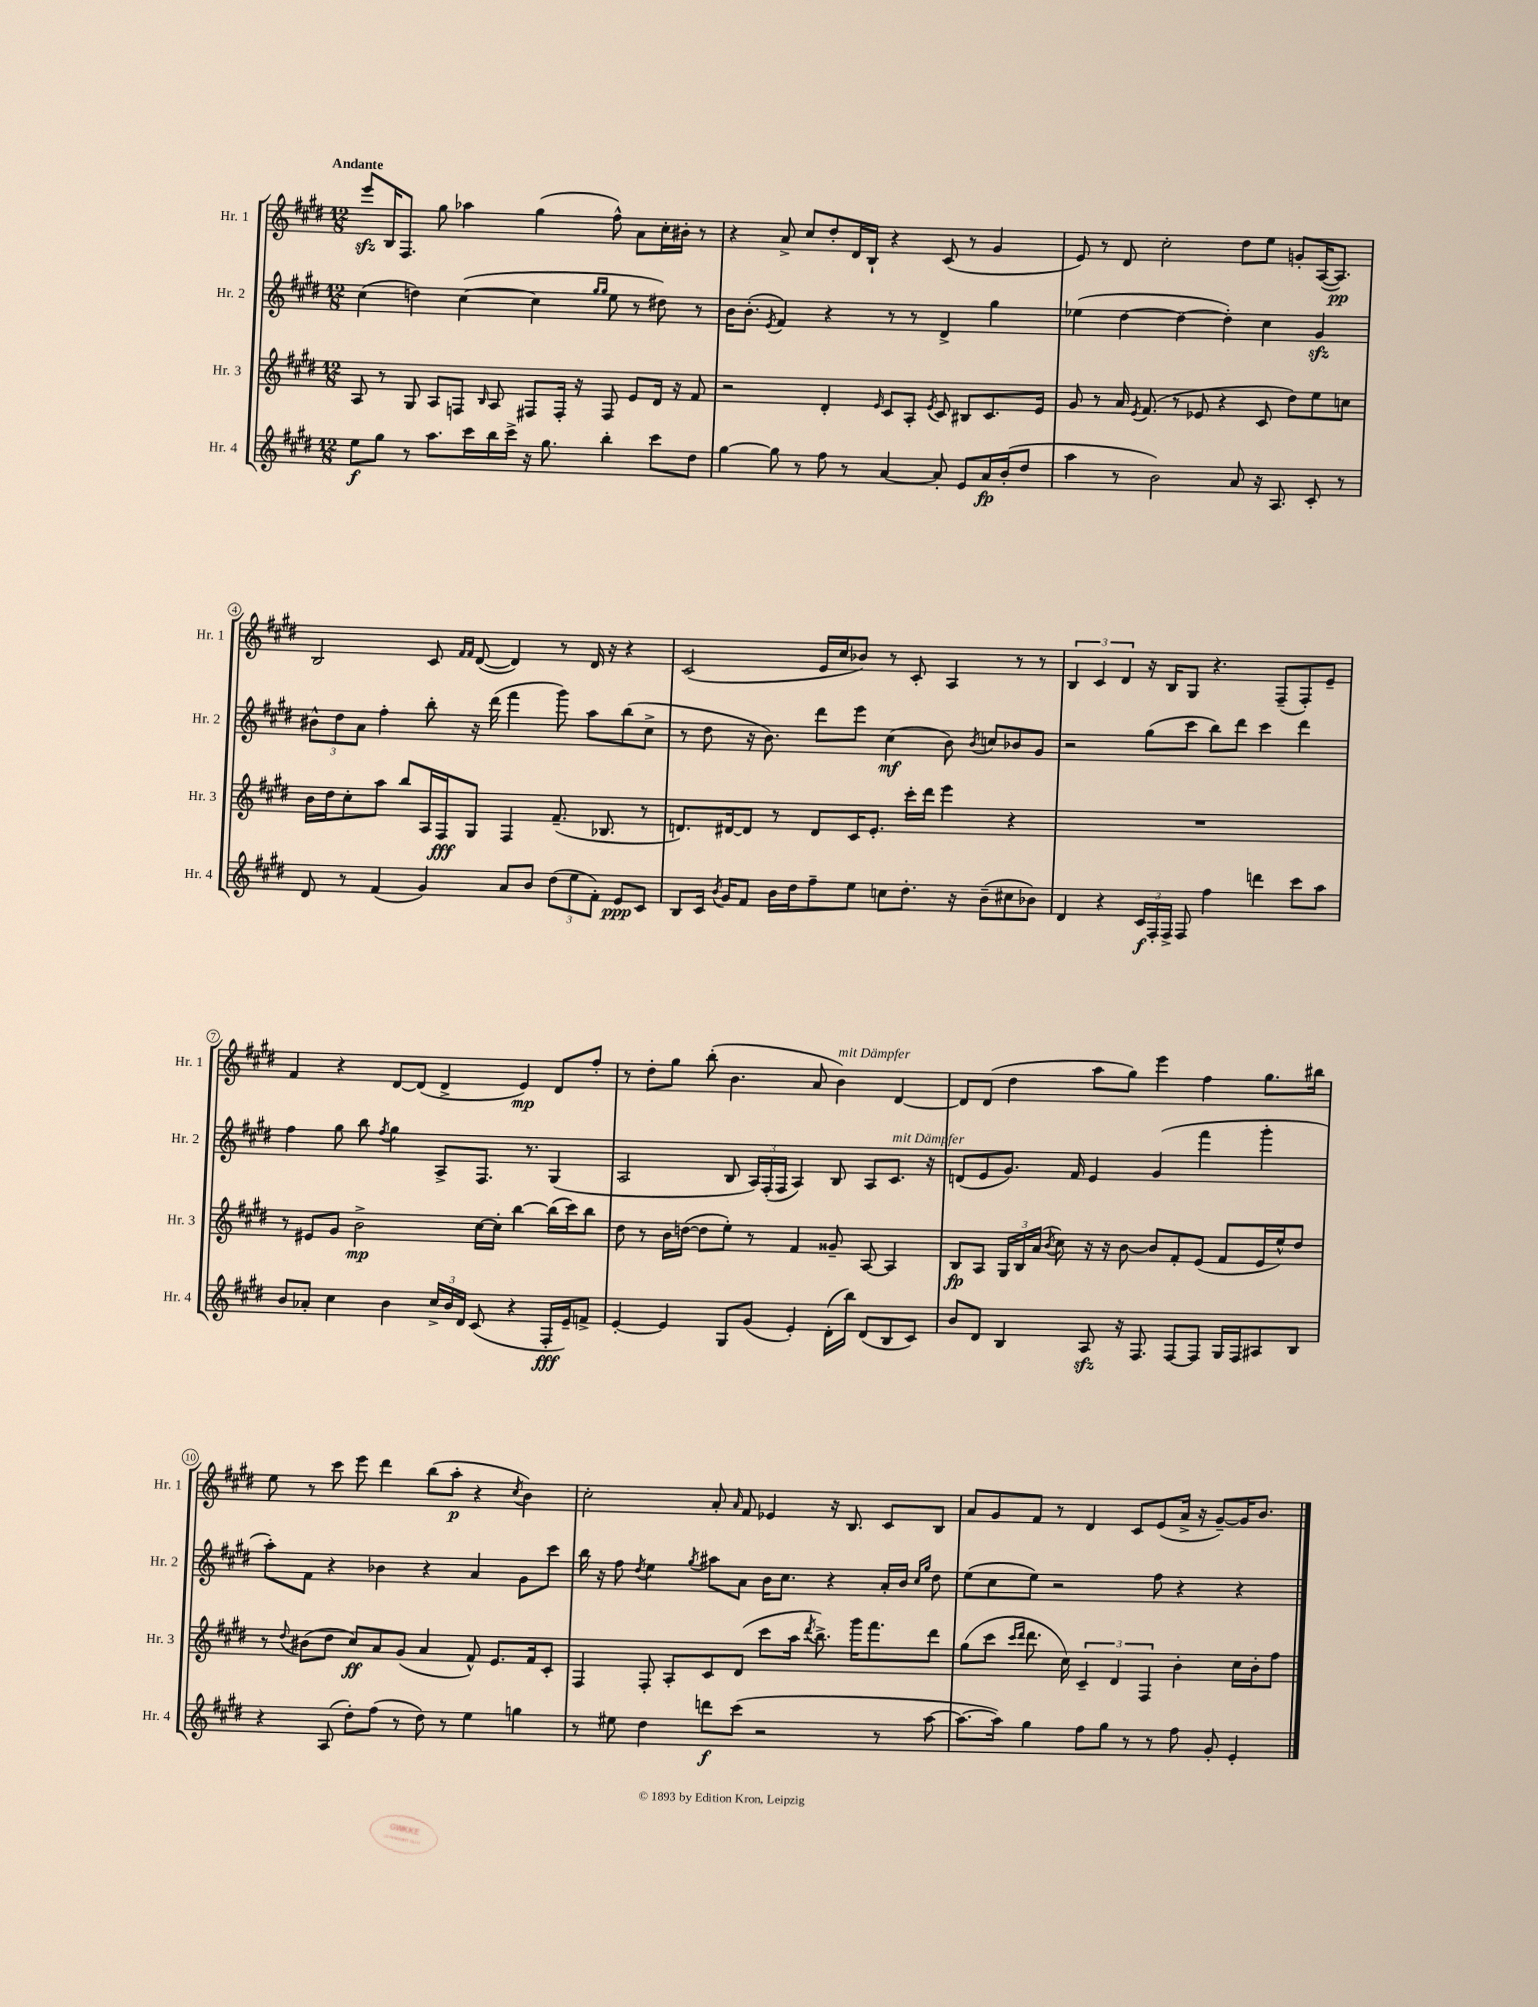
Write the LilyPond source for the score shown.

<<
\new StaffGroup <<
\new Staff = "s0" \with { instrumentName = "Hr. 1" shortInstrumentName = "Hr. 1" } {
    \clef treble \key e \major \numericTimeSignature \time 12/8 \tempo "Andante"
    \autoBeamOff e'''8[\sfz b16 fis8.] gis''8 aes''4 gis''4( fis''8-^) a'8[ cis''16-. bis'16]-. r8 |
    r4 a'8-> cis''8[ dis''8-. dis'16 b16]-! r4 cis'8( r8 gis'4 |
    e'8) r8 dis'8 cis''2-. dis''8[ e''8] g'8[-. a16~( a8.]\pp) |
    b2 cis'8 \grace { fis'16[ fis'16] } dis'8~( dis'4) r8 dis'16 r16 r4 |
    cis'2( e'16[ cis''16 bes'8]) r8 cis'8-. a4 r8 r8 |
    \tuplet 3/2 { b4 cis'4 dis'4 } r16 b16[ gis8] r4. fis8[--( fis8-.) e'8]-- |
    fis'4 r4 dis'8[~ dis'8]( dis'4-> e'4\mp) dis'8[ fis''8]-. |
    r8 dis''8[-. gis''8] b''8-.( b'4. a'8 b'4^\markup { \italic "mit Dämpfer" }) dis'4~ |
    dis'8[ dis'8]( dis''4 a''8[ gis''8]) e'''4 fis''4 gis''8.[ bis''16] |
    e''8 r8 cis'''8 e'''8 dis'''4 b''8[( a''8]-.\p r4 \acciaccatura { cis''8 } b'4) |
    cis''2-. a'8-. \grace { a'16 } fis'8 ees'4 r16 b8. cis'8[ b8] |
    a'8[ gis'8 fis'8] r8 dis'4 cis'8[ e'8( a'16]-> r16 gis'8[~--) gis'16 b'8.] \bar "|." |
}
\new Staff = "s1" \with { instrumentName = "Hr. 2" shortInstrumentName = "Hr. 2" } {
    \clef treble \key e \major \numericTimeSignature \time 12/8
    \autoBeamOff cis''4( d''4) cis''4~( cis''4 \grace { gis''16[ gis''16] } e''8 r8 dis''8) r8 |
    b'16[ b'8.]-.( \acciaccatura { e'8 } fis'4) r4 r8 r8 dis'4-> gis''4 |
    ees''4( dis''4~ dis''4~ dis''4-.) cis''4 gis'4\sfz |
    \tuplet 3/2 { bis'8[-^ dis''8 a'8] } fis''4-. b''8-. r16 dis'''16( fis'''4 gis'''8) a''8[ b''8( cis''8]-> |
    r8 dis''8 r16 b'8.) dis'''8[ e'''8] cis''4\mf( b'8) \acciaccatura { b'8 } c''8[ bes'8 gis'8] |
    r2 gis''8[( cis'''8] b''8[) dis'''8] cis'''4 dis'''4 |
    fis''4 gis''8 b''8 \acciaccatura { fis''8 } gis''4 a8[-> fis8.] r8. gis4( |
    a2 b8 \tuplet 3/2 { a16[) fis16-.( fis16] } a4) b8 a8[ cis'8.]^\markup { \italic "mit Dämpfer" } r16 |
    d'8[( e'8 gis'8.]) fis'16 e'4 gis'4( fis'''4 gis'''4-. |
    a''8[-.) fis'8] r4 bes'4 r4 a'4 gis'8[ cis'''8] |
    b''16 r16 fis''8 \acciaccatura { dis''8 } e''4 \acciaccatura { gis''8 } ais''8[ a'8] b'16[ cis''8.] r4 a'16[-. b'16] \grace { cis''16[ gis''16] } dis''8 |
    e''8[( cis''8 e''8]) r2 fis''8 r4 r4 \bar "|." |
}
\new Staff = "s2" \with { instrumentName = "Hr. 3" shortInstrumentName = "Hr. 3" } {
    \clef treble \key e \major \numericTimeSignature \time 12/8
    \autoBeamOff a8 r8 gis8 a8[ f8] \grace { b16 } a8 fis8[ fis16]-. r16 fis8 e'8[ dis'16] r16 fis'8 |
    r2 dis'4-. \grace { e'16 } cis'8[ a8]-. \acciaccatura { e'8 } cis'8 bis8[ cis'8. e'16] |
    gis'8 r8 a'16 \acciaccatura { e'8 } fis'8.( r8 ees'8 r4 cis'8 dis''8[) e''8 c''8] |
    b'16[ dis''16 cis''8-. a''8] b''8[ a16 fis16\fff gis8] fis4 fis'8.--( bes8. r8 |
    d'8.[) dis'16~ dis'8] r8 dis'8[ cis'16 e'8.]-. cis'''16[-. dis'''16] e'''4 r4 |
    R1. |
    r8 eis'8[ gis'8] b'2->\mp cis''16[~ cis''16]-. b''4~ b''16[( cis'''16) b''8] |
    dis''8 r8 b'16[ d''16]~( d''8[ e''8]-.) r8 fis'4 gisis'8-- a8~ a4 |
    b8[\fp a8] \tuplet 3/2 { gis16[ b16 a'16]( } \acciaccatura { b'8 } cis''8) r16 r16 b'8~ b'8[ fis'8-. e'8]( fis'8[ e'16 e''16-^) dis''8] |
    r8 \appoggiatura { dis''8 } bis'8[( dis''8] cis''8[\ff) a'8 gis'8]( a'4 fis'8-^) e'8.[ fis'16 cis'8]-. |
    fis4 fis8-. a8[-. cis'8 dis'8]( cis'''8[ a''16] \acciaccatura { dis'''8 } b''8.->) gis'''16[ fis'''8. dis'''8] |
    gis''8[( cis'''8] \grace { cis'''16[ dis'''16] } dis'''8. cis''16) \tuplet 3/2 { cis'4-- dis'4 fis4 } b'4-. cis''16[ b'16-. fis''8] \bar "|." |
}
\new Staff = "s3" \with { instrumentName = "Hr. 4" shortInstrumentName = "Hr. 4" } {
    \clef treble \key e \major \numericTimeSignature \time 12/8
    \autoBeamOff e''8[\f gis''8] r8 a''8.[ cis'''16 b''16 cis'''16]-> r16 gis''8. b''4-. cis'''8[ dis''8] |
    gis''4~ gis''8 r8 fis''8 r8 a'4~ a'8-. e'8[ a'16\fp b'16-.( dis''8] |
    a''4 r8 b'2) a'8 r16 a8. cis'8-. r8 |
    dis'8 r8 fis'4( gis'4) a'8[ b'8] \tuplet 3/2 { dis''8[( e''8 fis'8]-.) } e'8[\ppp cis'8] |
    b8[ cis'16] \acciaccatura { b'8 } gis'16[ fis'8] b'16[ dis''16 fis''8-- e''8] c''8[ dis''8.]-. r16 b'8[--( cis''8 bes'8]) |
    dis'4 r4 \tuplet 3/2 { cis'16[\f fis16-. fis16]-> } fis8 fis''4 d'''4 cis'''8[ a''8] |
    b'8[ aes'8]-. cis''4 b'4 \tuplet 3/2 { cis''16[-> b'16 dis'16] } cis'8( r4 fis16[-.\fff e'16--) f'8]-> |
    e'4~-. e'4 gis8[ gis'8]( e'4-.) dis'16[-.( b''16]) dis'8[( b8 cis'8]) |
    b'8[ dis'8] b4 a8\sfz r16 fis8. fis8[~ fis8] gis16[ fis16 ais8 b8] |
    r4 a8( dis''8[-.) fis''8]( r8 dis''8) r8 e''4 g''4 |
    r8 eis''8 dis''4 d'''8[\f cis'''8]( r2 r8 a''8~ |
    a''8.[~ a''16]) gis''4 fis''8[ gis''8] r8 r8 fis''8 gis'8-. e'4-. \bar "|." |
}
>>
>>
\layout { \context { \Score \override BarNumber.stencil = #(make-stencil-circler 0.1 0.3 ly:text-interface::print) } }
